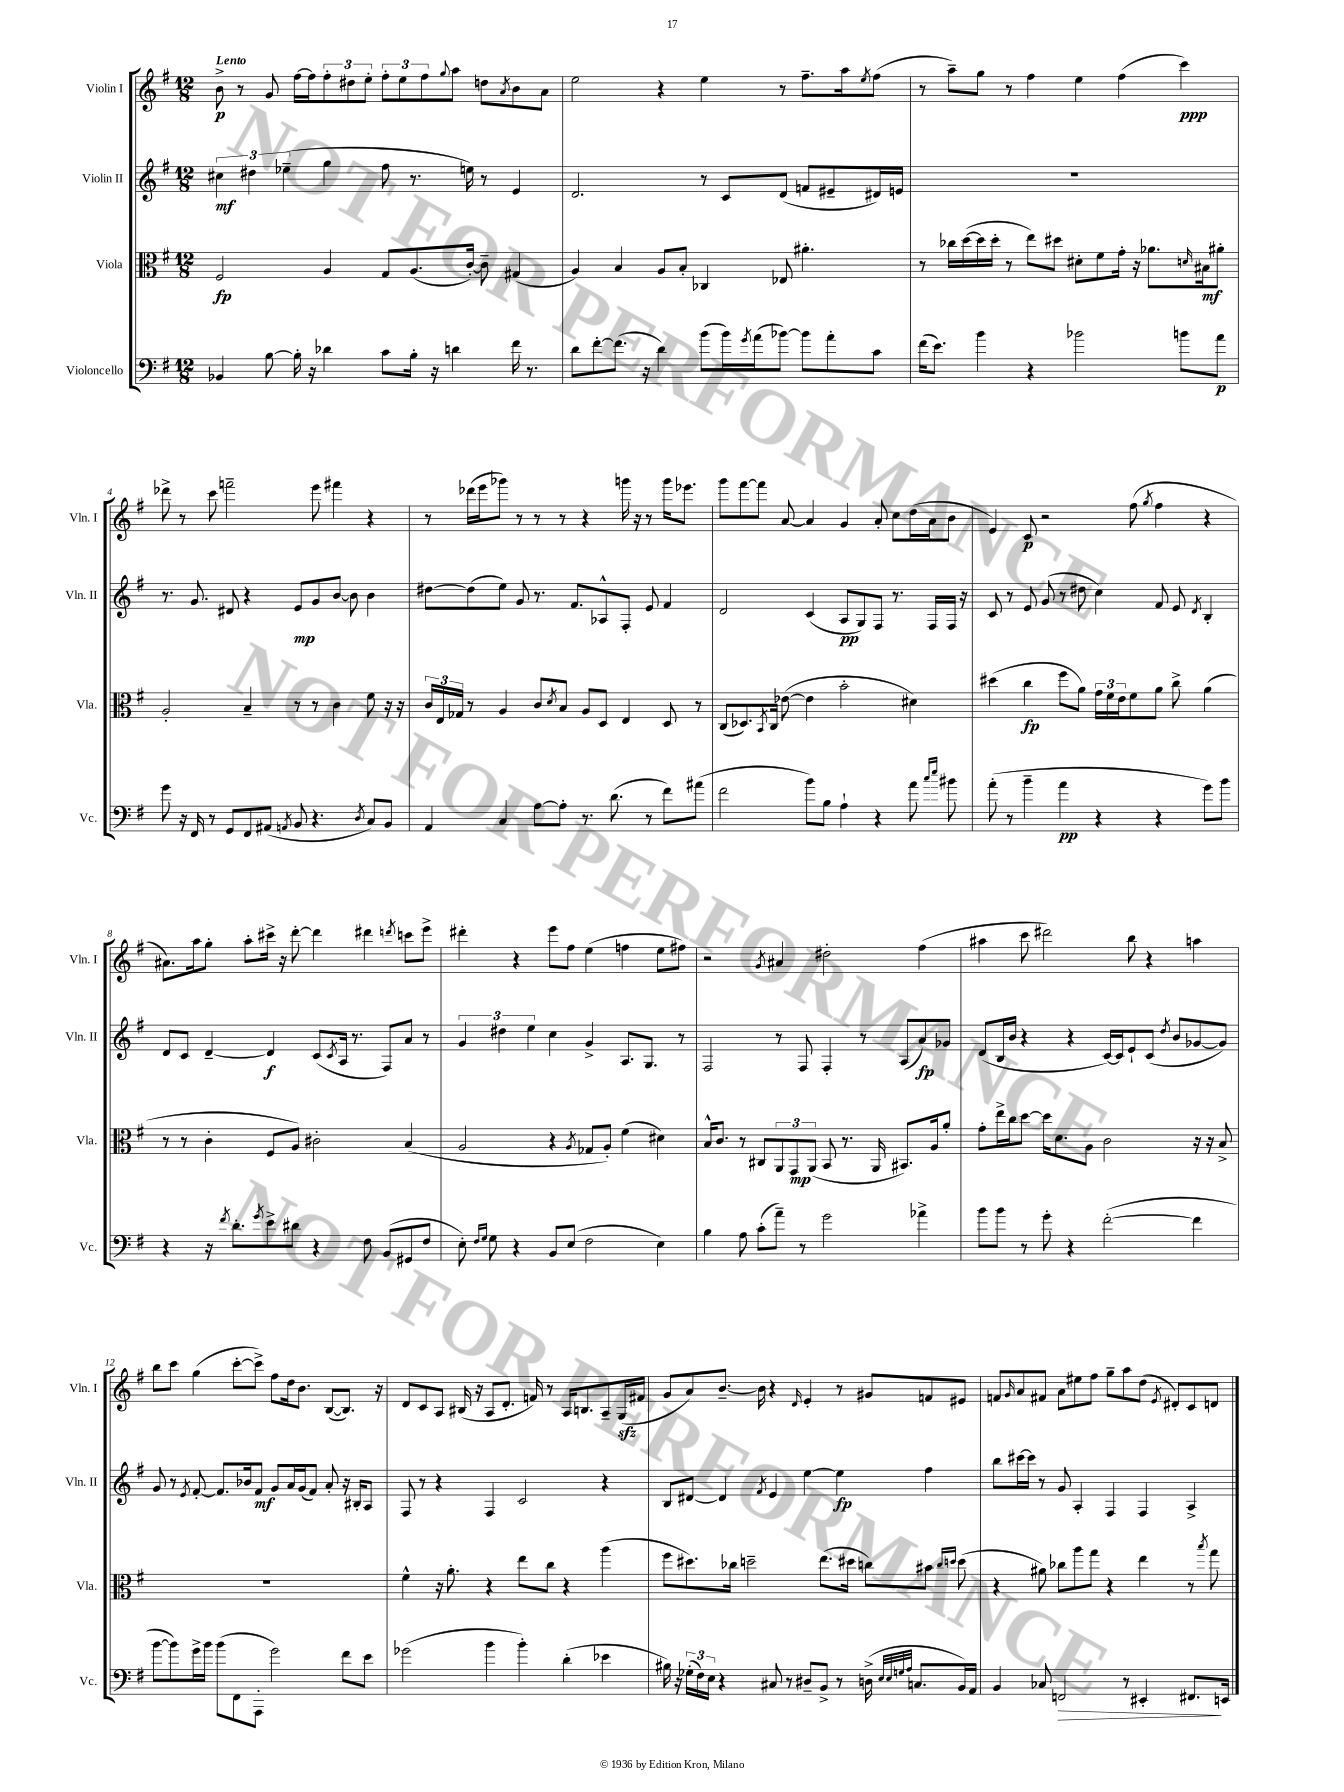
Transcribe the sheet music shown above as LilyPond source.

<<
\new StaffGroup <<
\new Staff = "s0" \with { instrumentName = "Violin I" shortInstrumentName = "Vln. I" } {
    \clef treble \key g \major \numericTimeSignature \time 12/8 \tempo "Lento"
    b'8->\p r8 g'8 fis''16~ fis''16 \tuplet 3/2 { fis''8-. dis''8 e''8-. } \tuplet 3/2 { fis''8-. e''8 fis''8 } \appoggiatura { g''8 } a''8 d''8 \acciaccatura { a'8 } b'8 a'8 |
    e''2 r4 e''4 r8 fis''8.-- a''16 \acciaccatura { e''8 } fis''8( |
    r8 a''8--) g''8 r8 fis''4 e''4 fis''4( c'''4\ppp) |
    des'''8-> r8 c'''8 f'''2-- e'''8 fis'''4 r4 |
    r8 des'''16( e'''16 ges'''8) r8 r8 r8 r4 g'''16 r16 r8 g'''16 ees'''8. |
    g'''8 fis'''8~ fis'''8 a'8~ a'4 g'4 a'8-. c''8 d''16( a'16 b'8 |
    e'4) c'8\p r2 fis''8( \acciaccatura { g''8 } fis''4 r4 |
    ais'8.) a''16 g''8-. a''8-. cis'''16-> r16 d'''8~-. d'''4 dis'''4 \acciaccatura { d'''8 } c'''8 e'''8-> |
    dis'''4-. r4 e'''8 fis''8 e''4( f''4 e''8 fis''8) |
    r2 \acciaccatura { g'8 } ais'4 dis''2-. fis''4( |
    ais''4 c'''8 dis'''2) b''8 r4 a''4 |
    b''8 c'''8 g''4( c'''8~-. c'''8->) fis''8 d''16 b'8. b8~( b8.) r16 |
    d'8 c'8 a8 bis16( r16 a8 d'8.-. f'16) r8 a16 b8. a8-- g16\sfz( fis'16 |
    g'8 a'8) b'8.~-- b'16 r4 \grace { d'16 } e'4-. r8 gis'8 f'8 eis'8 |
    f'8 \grace { g'16 } a'8 fis'8 a'8 eis''8 fis''8 g''8-- a''8 d''8( \acciaccatura { e'8 } dis'8-.) c'8 d'8 \bar "|." |
}
\new Staff = "s1" \with { instrumentName = "Violin II" shortInstrumentName = "Vln. II" } {
    \clef treble \key g \major \numericTimeSignature \time 12/8
    \tuplet 3/2 { cis''4\mf dis''4 ees''4--( } g''4 fis''8 r8. e''16) r8 e'4 |
    d'2. r8 c'8 d'8( f'8 eis'8-- dis'16) e'16 |
    R1. |
    r8. g'8. dis'8 r4 e'8\mp g'8 b'8~ b'8 b'4 |
    dis''8~ dis''8( e''8) g'8 r8. fis'8. aes8-^ fis8-. e'8 fis'4 |
    d'2 c'4( a8\pp g8) fis8 r8. fis16 fis16 r16 |
    c'8 r8 e'8 g'8( r8 dis''8 c''4) fis'8 e'8 \acciaccatura { d'8 } b4-. |
    d'8 c'8 d'4~-- d'4\f c'8( \acciaccatura { c'8 } a16 r8. fis8) a'8 r8 |
    \tuplet 3/2 { g'4 dis''4 e''4 } c''4 g'4-> a8. g8. r8 |
    fis2 r8 fis8 fis4-. r8 a8( a'8\fp) ges'8 |
    d'8( b16 b'16 r4 r4 c'16~) c'16 e'8-! c'8( \acciaccatura { d''8 } b'8 ges'8~ ges'8) |
    g'8 r8 \acciaccatura { e'8 } fis'8~-. fis'8. bes'16 fis'8\mf g'8 a'16 g'16( fis'8) a'8-. r16 bis16-. a8 |
    fis8 r8 r4 fis4 c'2 r4 |
    b8 dis'8~ dis'4 \acciaccatura { fis'8 } e'4 e''4~ e''4\fp fis''4 |
    b''8 cis'''16~ cis'''16 r8 g'8 a4-. fis4 fis4 a4-> \bar "|." |
}
\new Staff = "s2" \with { instrumentName = "Viola" shortInstrumentName = "Vla." } {
    \clef alto \key g \major \numericTimeSignature \time 12/8
    fis2\fp a4 g8 a8.( c'16~-.) c'8-- gis4( |
    a4) b4 a8 b8-. ces4 ees8 ais'4.-. |
    r8 ces''16 d''16~( d''16 d''16-. r8 e''8) dis''8 dis'8-. fis'8 g'16-. r16 aes'8. \grace { d'16 } bis16\mf ais'8-. |
    a2-. b4-- r8 r8 c'4 fis'8 r16 r16 |
    \tuplet 3/2 { c'16 e16 ges16 } r8 a4 c'8 \acciaccatura { d'8 } b8 a8 d8 e4 d8 r8 |
    c8( des8.) \acciaccatura { b,8 } c16 ees'8~( ees'4 b'2-. dis'4) |
    dis''4( c''4\fp fis''8 a'8) \tuplet 3/2 { g'16 fis'16 e'16 } fis'8 a'8 c''8-> a'4( |
    r8 r8 c'4-. fis8 a8) cis'2-. b4( |
    a2 r4 \acciaccatura { a8 } ges8 a8-.) fis'4( dis'4) |
    b16-^ c'8. r8 cis8 \tuplet 3/2 { a,8 g,8\mp a,8( } b,8 r8. a,16 bis,8.) a16 a'8-. |
    g'8-. e''16-> c''16 d''8~ d''16 d'8. a8 c'2 r16 r16 b8-> |
    R1. |
    fis'4-^ r16 a'8.-. r4 e''8 c''8 r4 a''4( |
    fis''8 dis''8.) ces''16 d''2-- e''8.( dis''16 c''8) bis'8 \grace { c''16 d''16 } d''8( |
    r4 ais'8) ces''8 a''8 g''8 r4 e''4 r8 \acciaccatura { b''8 } g''8 \bar "|." |
}
\new Staff = "s3" \with { instrumentName = "Violoncello" shortInstrumentName = "Vc." } {
    \clef bass \key g \major \numericTimeSignature \time 12/8
    bes,4 b8~ b16-. r16 des'4 c'8 b16-. r16 d'4 fis'16 r8. |
    d'8 fis'8~-. fis'8.( r16 d'4) b'8( b'16) \acciaccatura { g'8 } a'16( bes'8~) bes'8 a'8-. c'8 |
    fis'16( e'8.) b'4 r4 bes'2 b'8 a'8\p |
    g'8 r16 fis,16 r8 g,8 fis,8 ais,8( \acciaccatura { a,8 } b,8 r4. \acciaccatura { d8 } c8) b,8 |
    a,4 c4 a8~ a8-. r8. d'8.( r8 fis'8) ais'8( |
    fis'2 b'8) b8 a4-! r4 a'8 \grace { c''16 e''16 } bis'8 |
    a'8-.( r8 b'4-- a'4\pp r4 r4 g'8) b'8 |
    r4 r16 \acciaccatura { fis'8 } d'8.-. \acciaccatura { g'8 } e'8-> dis'8 r4 fis8 b,8( gis,8 fis8 |
    e8-.) \grace { fis16 g16 } g8 r4 b,8 e8( fis2 e4) |
    b4 a8 c'8-.( a'8--) r8 g'2 aes'4-> |
    b'8 b'8 r8 g'8-. r4 fis'2~-.( fis'4 |
    b'8~ b'8) g'16-> b'16 b'8( fis,8 a,,8-. g'2) fis'8 e'8 |
    ges'2( b'4 b'4-.) d'4-.( ees'4 |
    bis16) r16 \tuplet 3/2 { ges16-.( fis16) e16 } r4 cis8 r8 dis8-- b,8-> r8 d16->( \grace { e32 e32 g32 a32 } c8. b,16) a,16 |
    b,4 ces8 f,2\> r8 eis,4-. fis,8.\! e,16 \bar "|." |
}
>>
>>
